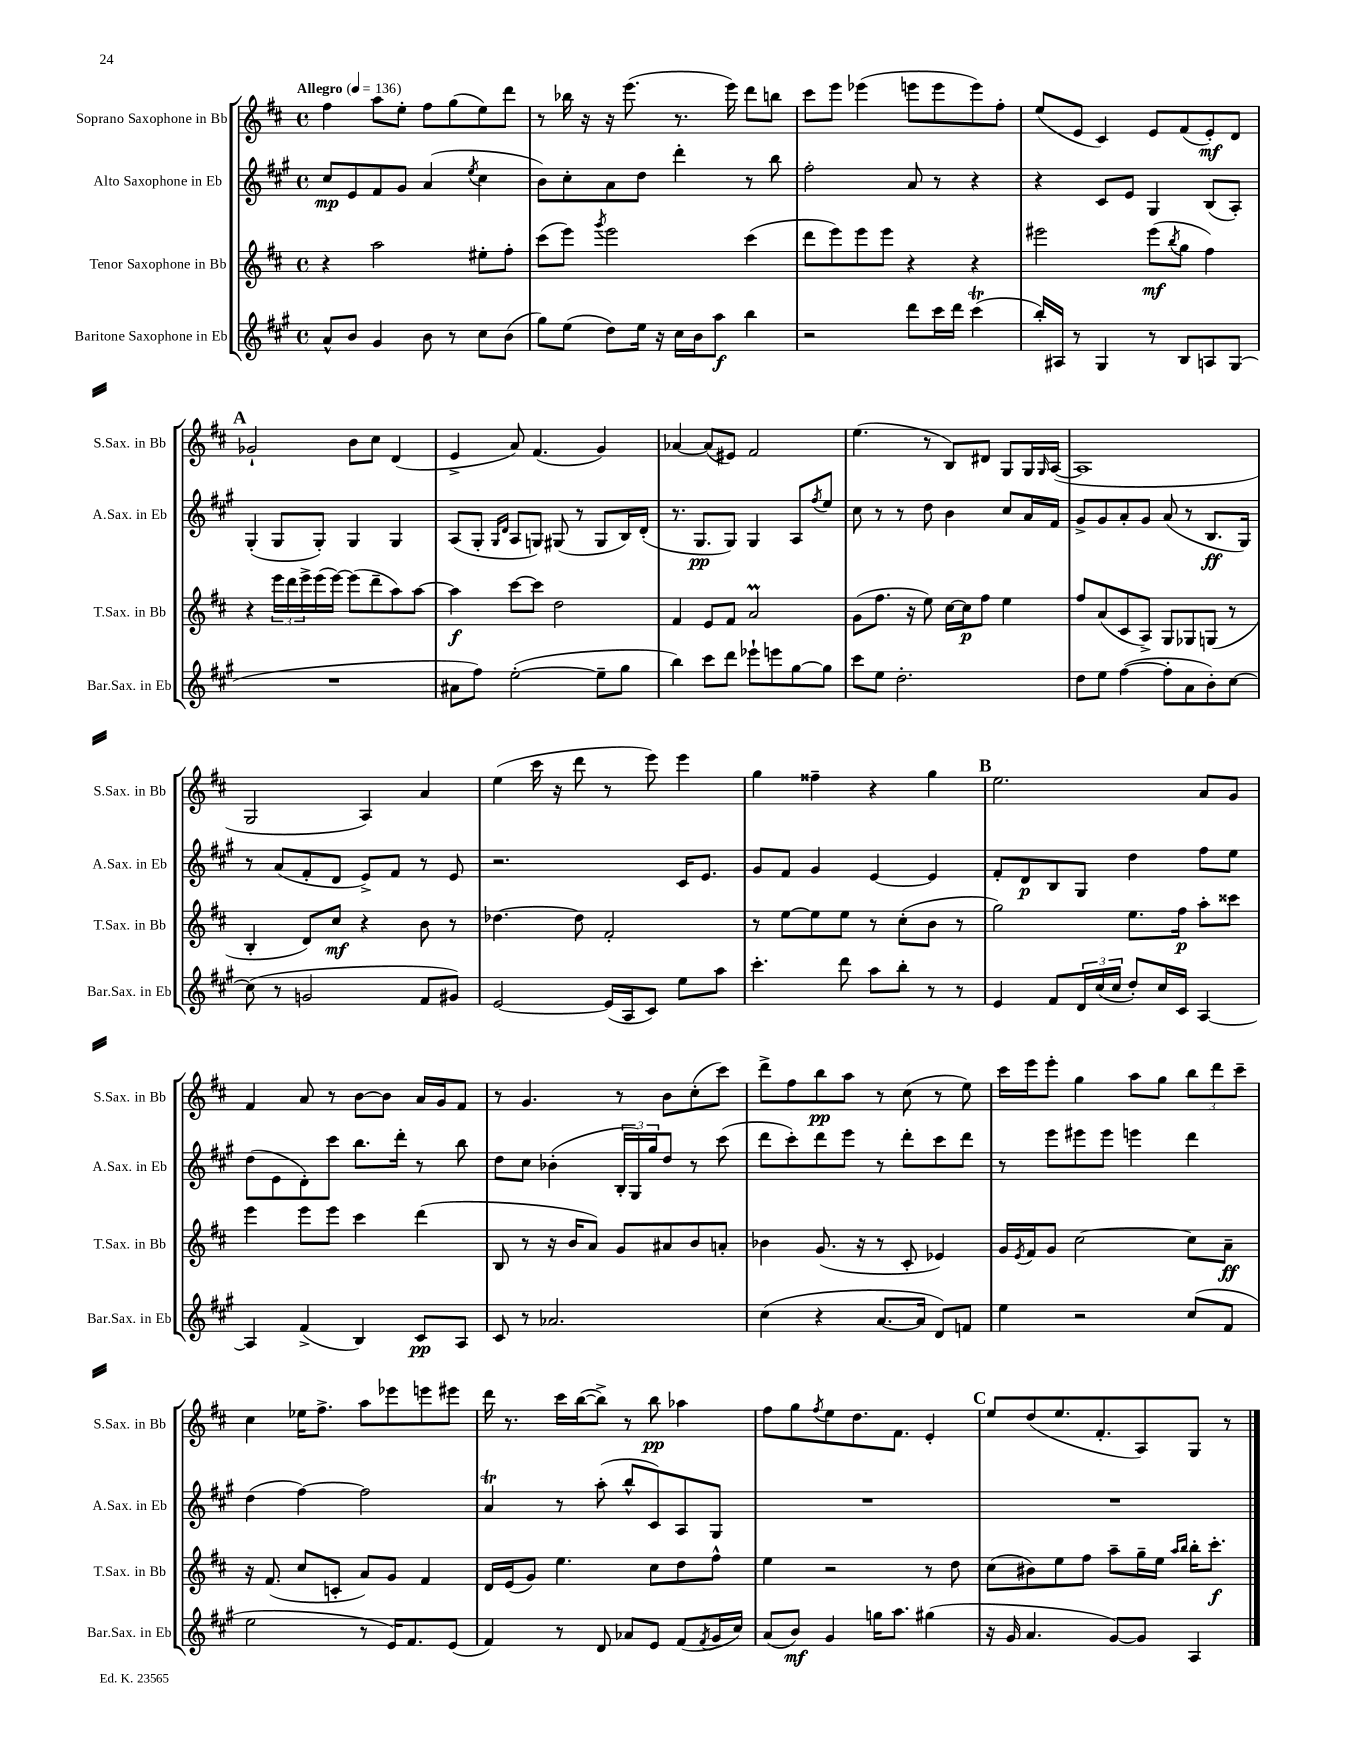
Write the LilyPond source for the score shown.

<<
\new StaffGroup <<
\new Staff = "s0" \with { instrumentName = "Soprano Saxophone in Bb" shortInstrumentName = "S.Sax. in Bb" } {
    \clef treble \key d \major \defaultTimeSignature \time 4/4 \tempo "Allegro" 4 = 136
    fis''4 a''8 e''8-. fis''8 g''8( e''8) d'''8 |
    r8 bes''16 r16 r16 e'''8.( r8. e'''16) d'''8 b''8 |
    cis'''8 e'''8 ees'''4( e'''8 e'''8 e'''8) fis''8-. |
    e''8( e'8 cis'4) e'8 fis'8( e'8-.\mf) d'8 |
    \mark \markup { \bold "A" } ges'2-! b'8 cis''8 d'4( |
    e'4-> a'8) fis'4.( g'4) |
    aes'4~ aes'8( eis'8) fis'2 |
    e''4.( r8 b8) dis'8 g8 g16 \grace { g16 } a16~( |
    a1 |
    g2 a4) a'4 |
    e''4( cis'''16 r16 d'''8 r8 e'''8) e'''4 |
    g''4 fisis''4-- r4 g''4 |
    \mark \markup { \bold "B" } e''2. a'8 g'8 |
    fis'4 a'8 r8 b'8~ b'8 a'16 g'16 fis'8 |
    r8 g'4. r8 b'8 cis''8-.( cis'''8) |
    d'''8-> fis''8 b''8\pp a''8 r8 cis''8( r8 e''8) |
    cis'''16 e'''16 e'''8-. g''4 a''8 g''8 \tuplet 3/2 { b''8 d'''8 cis'''8-- } |
    cis''4 ees''16 fis''8.-> a''8 ees'''8 e'''8 eis'''8 |
    d'''16 r8. cis'''16 b''16~( b''8->) r8 b''8\pp aes''4 |
    fis''8 g''8 \acciaccatura { fis''8 } e''8 d''8. fis'8. e'4-. |
    \mark \markup { \bold "C" } e''8 d''8( e''8. fis'8.-. a8) g8 r8 \bar "|." |
}
\new Staff = "s1" \with { instrumentName = "Alto Saxophone in Eb" shortInstrumentName = "A.Sax. in Eb" } {
    \clef treble \key a \major \defaultTimeSignature \time 4/4
    cis''8\mp e'8 fis'8 gis'8 a'4( \acciaccatura { e''8 } cis''4 |
    b'8) cis''8-. a'8 d''8 d'''4-. r8 b''8 |
    fis''2-. a'8 r8 r4 |
    r4 cis'8 e'8 gis4 b8( a8-.) |
    \mark \markup { \bold "A" } gis4-.( gis8 gis8-.) gis4 gis4 |
    a8( gis8-. \grace { gis16 d'16 } a8 g8) gis8( r8 gis8 b16) d'16-.( |
    r8. gis8.\pp gis8) gis4 a8 \acciaccatura { fis''8 } e''8 |
    cis''8 r8 r8 d''8 b'4 cis''8 a'16 fis'16 |
    gis'8-> gis'8 a'8-. gis'8 a'8( r8 b8.\ff gis16) |
    r8 a'8( fis'8-. d'8 e'8->) fis'8 r8 e'8 |
    r2. cis'16 e'8. |
    gis'8 fis'8 gis'4 e'4~ e'4 |
    \mark \markup { \bold "B" } fis'8-. d'8\p b8 gis8 d''4 fis''8 e''8 |
    d''8( e'8 d'8-.) cis'''8 b''8. d'''16-. r8 b''8 |
    d''8 cis''8 bes'4-.( \tuplet 3/2 { b16-. gis16) gis''16 } d''8 r8 cis'''8( |
    d'''8 cis'''8-.) d'''8 e'''8 r8 d'''8-. cis'''8 d'''8 |
    r8 e'''8 eis'''8 eis'''8 e'''4 d'''4 |
    d''4( fis''4~) fis''2 |
    a'4\trill r8 a''8-.( b''8-^ cis'8) a8 gis8 |
    R1 |
    \mark \markup { \bold "C" } R1 \bar "|." |
}
\new Staff = "s2" \with { instrumentName = "Tenor Saxophone in Bb" shortInstrumentName = "T.Sax. in Bb" } {
    \clef treble \key d \major \defaultTimeSignature \time 4/4
    r4 a''2 eis''8-. fis''8-. |
    cis'''8( e'''8) \acciaccatura { g'''8 } e'''2 cis'''4( |
    d'''8 e'''8) e'''8 e'''8 r4 r4 |
    eis'''2 eis'''8\mf( \acciaccatura { b''8 } g''8 fis''4) |
    \mark \markup { \bold "A" } r4 \tuplet 3/2 { e'''16 d'''16 e'''16-> } e'''16( e'''16~) e'''8( d'''8-- a''8) a''8~ |
    a''4\f cis'''8~ cis'''8 d''2 |
    fis'4 e'8 fis'8 a'2\prall |
    g'8( fis''8. r16 e''8) cis''16~ cis''16\p fis''8 e''4 |
    fis''8 a'8( cis'8 a8->) g8 ges8 g8( r8 |
    b4-. d'8) cis''8\mf r4 b'8 r8 |
    des''4.~ des''8 fis'2-. |
    r8 e''8~ e''8 e''8 r8 cis''8-.( b'8 r8 |
    \mark \markup { \bold "B" } g''2) e''8. fis''16\p a''8-. cisis'''8 |
    e'''4 e'''8 e'''8 cis'''4 d'''4( |
    b8 r8 r16 b'16 a'8) g'8 ais'8 b'8 a'8-. |
    bes'4 g'8.( r16 r8 cis'8-. ees'4) |
    g'16 \acciaccatura { e'8 } fis'16 g'8 cis''2~ cis''8 a'8--\ff |
    r16 fis'8.( cis''8 c'8-. a'8) g'8 fis'4 |
    d'16 e'16( g'8) e''4. cis''8 d''8 fis''8-^ |
    e''4 r2 r8 d''8 |
    \mark \markup { \bold "C" } cis''8( bis'8) e''8 fis''8 a''8-- g''16-- e''16 \grace { a''16 b''16 } b''16-. cis'''8.-.\f \bar "|." |
}
\new Staff = "s3" \with { instrumentName = "Baritone Saxophone in Eb" shortInstrumentName = "Bar.Sax. in Eb" } {
    \clef treble \key a \major \defaultTimeSignature \time 4/4
    a'8-^ b'8 gis'4 b'8 r8 cis''8 b'8( |
    gis''8) e''8( d''8) e''16 r16 cis''16 b'16 a''8\f b''4 |
    r2 d'''8 cis'''16 d'''16 cis'''4\trill( |
    b''16-.) ais16 r8 gis4 r8 b8 a8 gis8( |
    \mark \markup { \bold "A" } R1 |
    ais'8 fis''8) e''2~-.( e''8-- gis''8 |
    b''4) cis'''8 d'''8 ees'''8-! e'''8 gis''8~ gis''8 |
    cis'''8 e''8 d''2.-. |
    d''8 e''8 fis''4~( fis''8-. a'8 b'8-.) cis''8~ |
    cis''8( r8 g'2 fis'8 gis'8) |
    e'2~ e'16( a16 cis'8) e''8 a''8 |
    cis'''4.-. d'''8 a''8 b''8-. r8 r8 |
    \mark \markup { \bold "B" } e'4 fis'8 \tuplet 3/2 { d'16 cis''16( cis''16 } d''8-.) cis''16 cis'16 a4~ |
    a4 fis'4->( b4) cis'8\pp a8 |
    cis'8 r8 aes'2. |
    cis''4( r4 a'8.~ a'16 d'8) f'8 |
    e''4 r2 cis''8( fis'8 |
    e''2 r8 e'16) fis'8. e'8( |
    fis'4) r8 d'8 aes'8 e'8 fis'8( \acciaccatura { fis'8 } gis'16 cis''16) |
    a'8( b'8\mf) gis'4 g''16 a''8. gis''4( |
    \mark \markup { \bold "C" } r16 gis'16 a'4. gis'8~) gis'8 a4 \bar "|." |
}
>>
>>
\layout { \context { \Score \remove "Bar_number_engraver" } }
